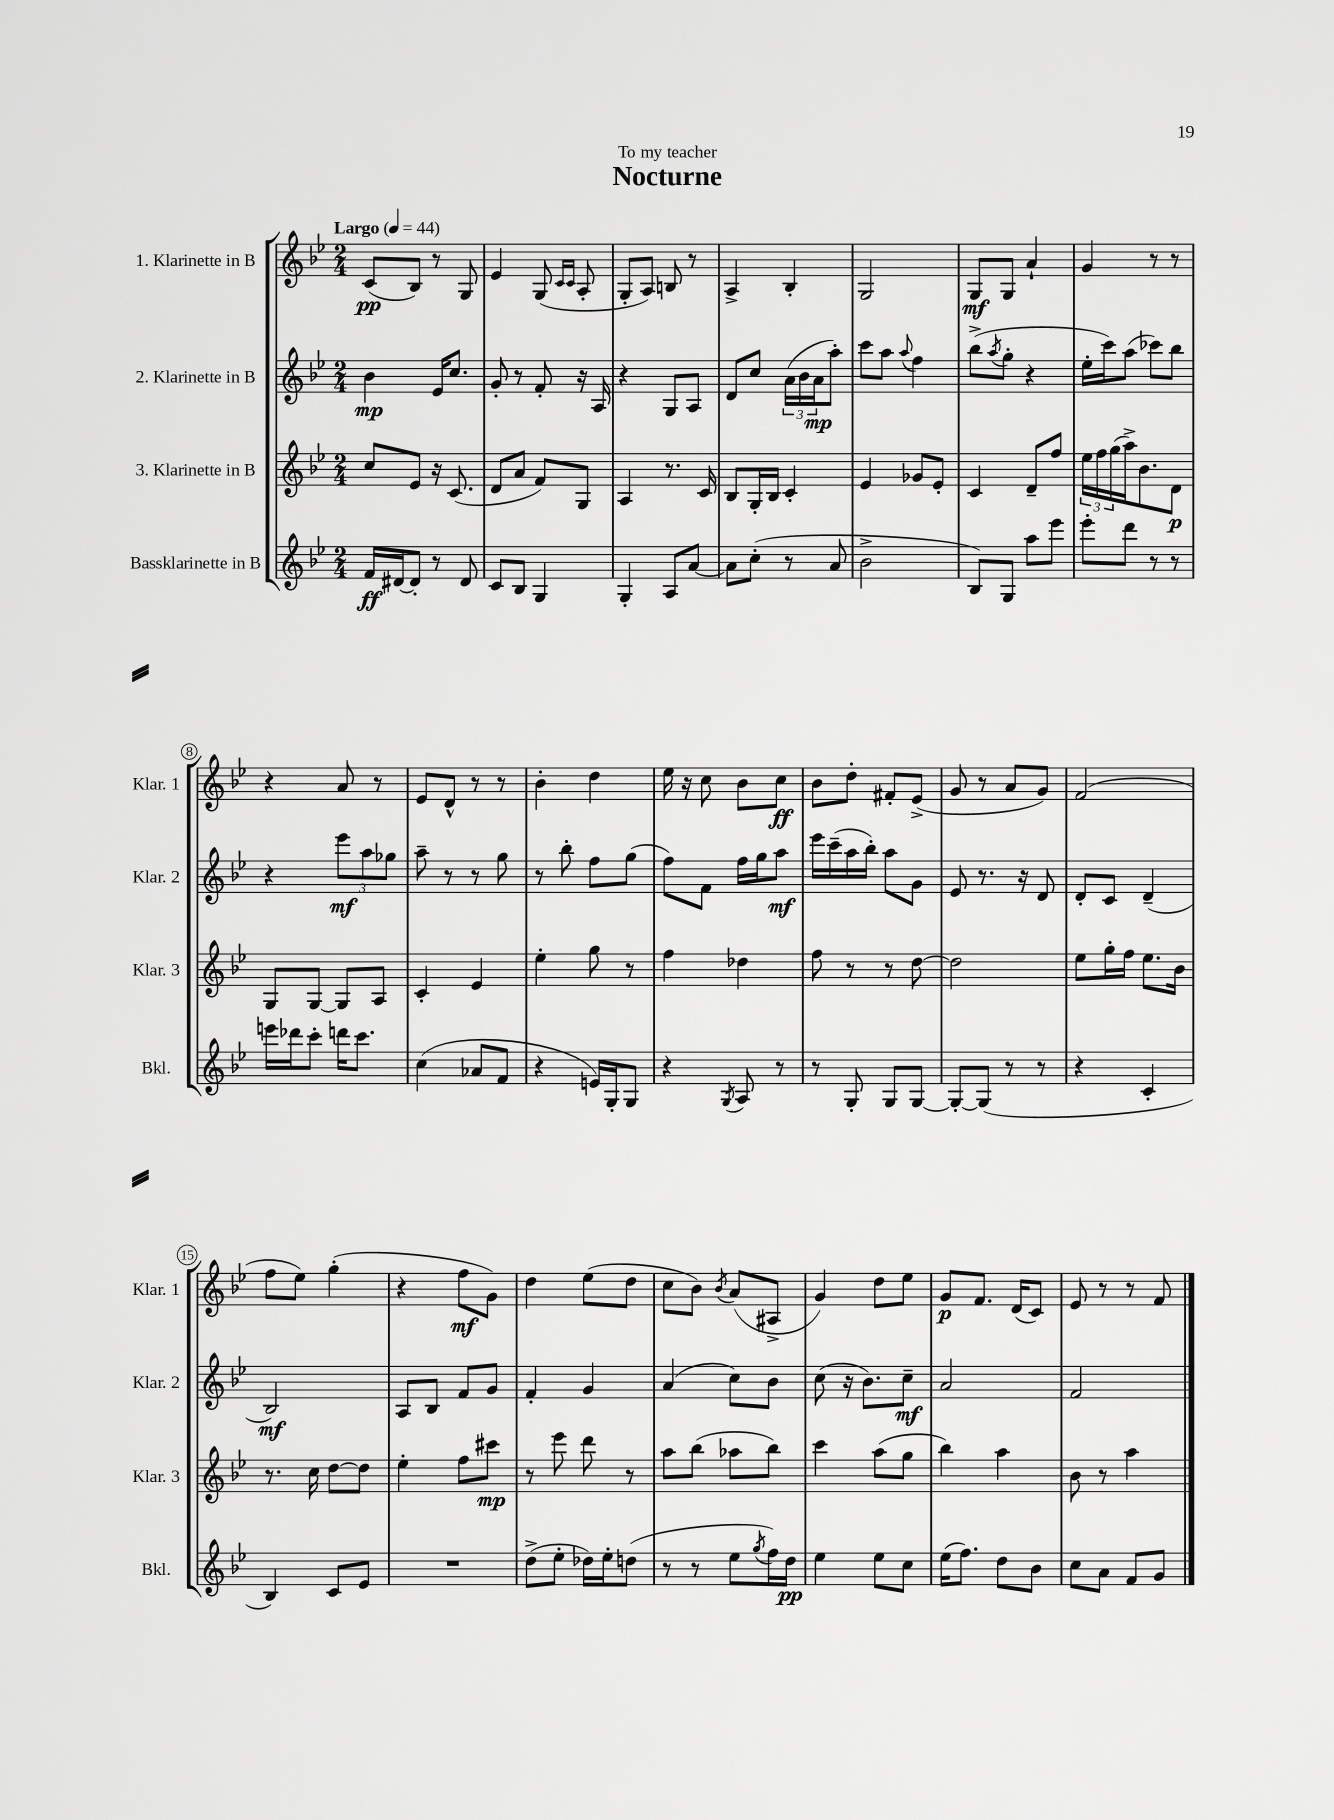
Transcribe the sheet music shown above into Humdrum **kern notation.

**kern	**kern	**kern	**kern
*staff4	*staff3	*staff2	*staff1
*clefG2	*clefG2	*clefG2	*clefG2
*k[b-e-]	*k[b-e-]	*k[b-e-]	*k[b-e-]
*M2/4	*M2/4	*M2/4	*M2/4
*MM44	*MM44	*MM44	*MM44
16f	8cc	4b-	(8c
[16d#	.	.	.
8d#']	8e-	.	8B-)
8r	16r	16e-	8r
.	(8.c	8.cc	.
8d#	.	.	8G
=	=	=	=
8c	8d	8g'	4e-
8B-	8a	8r	.
4G	8f)	8f'	(8G
.	.	.	16qqc
.	.	.	16qqc
.	8G	16r	8A'
.	.	16A	.
=	=	=	=
4G'	4A	4r	8G'
.	.	.	8A)
8A	8.r	8G	8B
[8a	.	8A	8r
.	16c	.	.
=	=	=	=
8a]	8B-	8d	4A^
(8cc'	16G'	8cc	.
.	16B-	.	.
8r	4c'	(24a	4B-'
.	.	24b-	.
.	.	24a	.
8a	.	8aa')	.
=	=	=	=
2b-^	4e-	8ccc	2G
.	.	8aa	.
.	.	8qqaa	.
.	8g-	4ff	.
.	8e-'	.	.
=	=	=	=
8B-)	4c	(8bb-^	8G
.	.	8qaa	.
8G	.	8gg'	8G
8aa	8d~	4r	4a`
8eee-	8ff	.	.
=	=	=	=
8eee-'	24ee-	16ee-'	4g
.	24ff	.	.
.	.	16ccc)	.
.	(24gg	.	.
8ddd	16aa^)	(8aa	.
.	8.b-	.	.
8r	.	8ccc-)	8r
8r	8d	8bb-	8r
=	=	=	=
16eee	8G	4r	4r
16ddd-	.	.	.
8ccc'	[8G	.	.
16ddd	8G]	12eee-	8a
8.ccc	.	.	.
.	.	12aa	.
.	8A	.	8r
.	.	12gg-	.
=	=	=	=
(4cc	4c'	8aa~	8e-
.	.	8r	8d^^
8a-	4e-	8r	8r
8f	.	8gg	8r
=	=	=	=
4r	4ee-'	8r	4b-'
.	.	8bb-'	.
16e)	8gg	8ff	4dd
16G'	.	.	.
8G	8r	(8gg	.
=	=	=	=
4r	4ff	8ff)	16ee-
.	.	.	16r
.	.	8f	8cc
8qG	.	.	.
8A	4dd-	16ff	8b-
.	.	16gg	.
8r	.	8aa	8cc
=	=	=	=
8r	8ff	16eee-	8b-
.	.	(16ccc~	.
8G'	8r	16aa	8dd'
.	.	16bb-')	.
8G	8r	8aa	8f#'
[8G	[8dd	8g	(8e-^
=	=	=	=
8G'_	2dd]	8e-	8g
(8G]	.	8.r	8r
8r	.	.	8a
.	.	16r	.
8r	.	8d	8g)
=	=	=	=
4r	8ee-	8d'	(2f
.	16gg'	8c	.
.	16ff	.	.
4c'	8.ee-	(4d~	.
.	16b-	.	.
=	=	=	=
4B-)	8.r	2B-)	8ff
.	.	.	8ee-)
.	16cc	.	.
8c	[8dd	.	(4gg'
8e-	8dd]	.	.
=	=	=	=
2r	4ee-'	8A	4r
.	.	8B-	.
.	8ff	8f	8ff
.	8ccc#	8g	8g)
=	=	=	=
(8dd^	8r	4f'	4dd
8ee-'	8eee-	.	.
16dd-)	8ddd	4g	(8ee-
16ee-'	.	.	.
(8dd	8r	.	8dd
=	=	=	=
8r	8aa	(4a	8cc
8r	(8bb-	.	8b-)
.	.	.	8qb-
8ee-	8aa-	8cc)	(8a
8qgg	.	.	.
16ff)	8bb-)	8b-	8A#^
16dd	.	.	.
=	=	=	=
4ee-	4ccc	(8cc	4g)
.	.	16r	.
.	.	8.b-)	.
8ee-	(8aa	.	8dd
8cc	8gg	8cc~	8ee-
=	=	=	=
(16ee-	4bb-)	2a	8g
8.ff)	.	.	.
.	.	.	8.f
8dd	4aa	.	.
.	.	.	(16d
8b-	.	.	8c)
=	=	=	=
8cc	8b-	2f	8e-
8a	8r	.	8r
8f	4aa	.	8r
8g	.	.	8f
==	==	==	==
*-	*-	*-	*-
